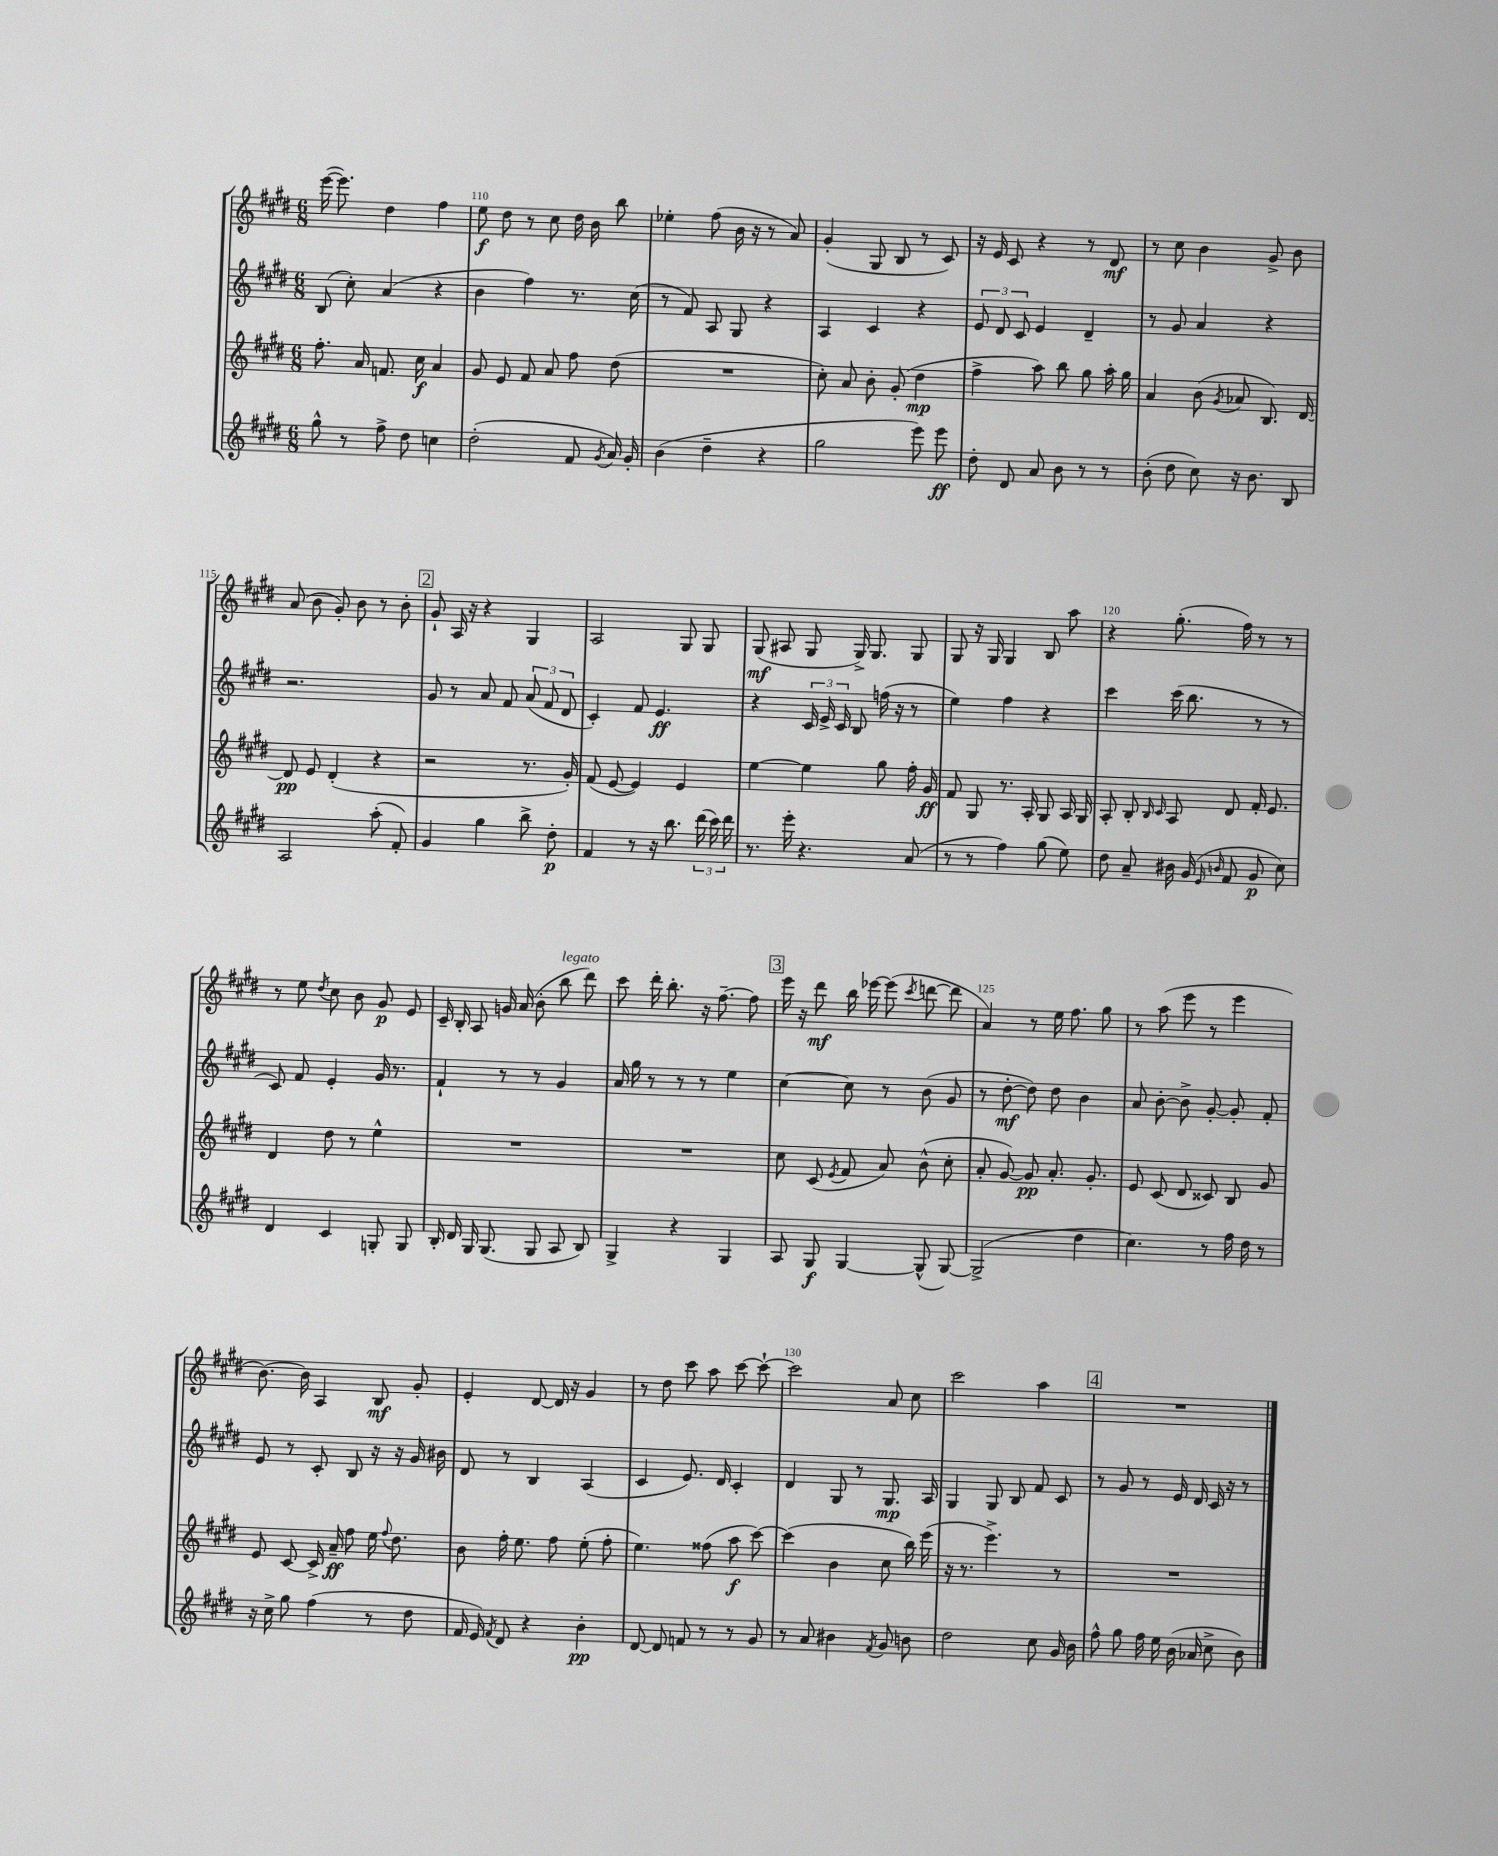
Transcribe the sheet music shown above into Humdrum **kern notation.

**kern	**kern	**kern	**kern
*staff4	*staff3	*staff2	*staff1
*clefG2	*clefG2	*clefG2	*clefG2
*k[f#c#g#d#]	*k[f#c#g#d#]	*k[f#c#g#d#]	*k[f#c#g#d#]
*M6/8	*M6/8	*M6/8	*M6/8
8gg#^^	8.ff#'	(8B	([16eee
.	.	.	8.eee])
8r	.	8cc#')	.
.	16a	.	.
8ff#^	8.f	(4a	4dd#
8dd#	.	.	.
.	16cc#	.	.
4cc	4a	4r	4ff#
=	=	=	=
(2dd#'	8g#	4b	8ee
.	8e	.	8dd#
.	8f#	4ff#)	8r
.	8a	.	8cc#
8f#	8ff#	8.r	16dd#
.	.	.	16b
8qg#	.	.	.
16a)	(8dd#	.	8bb
16g#'	.	(16cc#	.
=	=	=	=
(4b	2.r	8r	4ee-'
.	.	8f#)	.
4dd#~	.	8A	(8ff#
.	.	8G#	16b
.	.	.	16r
4r	.	4r	8r
.	.	.	8a)
=	=	=	=
2gg#	8cc#')	4A	(4g#'
.	8a	.	.
.	8b'	4c#	8G#
.	(8g#'	.	8B
8eee)	4dd#	4r	8r
8eee	.	.	8c#)
=	=	=	=
8dd#'	4ff#^	12e	16r
.	.	.	16e
.	.	12d#	.
8d#	.	.	8c#
.	.	12c#	.
8a	8aa)	4e	4r
8b	8bb	.	.
8r	8gg#	4d#~	8r
8r	16aa'	.	8d#
.	16gg#	.	.
=	=	=	=
(8b'	4a	8r	8r
8dd#	.	8g#	8cc#
8cc#)	(8b	4a	4b
.	8qg#	.	.
16r	8a-	.	.
8.b	.	.	.
.	8.B)	4r	8g#^
8B	.	.	8b
.	[16d#	.	.
=	=	=	=
2A	8d#]	2.r	(8a
.	8e	.	8b
.	(4d#'	.	8g#')
.	.	.	8b
(8aa'	4r	.	8r
8f#')	.	.	8b'
=	=	=	=
4g#	2r	8g#	8g#`
.	.	8r	16A
.	.	.	16r
4gg#	.	8a	4r
.	.	8f#	.
8bb^	8.r	(12a	4G#
.	.	12f#	.
8dd#'	.	.	.
.	.	12d#	.
.	16g#')	.	.
=	=	=	=
4f#	(8f#	4c#')	2A
.	[8e	.	.
8r	4e])	8f#	.
16r	.	4.e	.
8.bb	.	.	.
.	4e	.	8G#
(24ddd#	.	.	8G#
24ccc#)	.	.	.
24ddd#	.	.	.
=	=	=	=
8.r	[4ee	4r	(8G#
.	.	.	8A#
16eee'	.	.	.
4.r	4ee]	24c#	8G#
.	.	24e^	.
.	.	24c#	.
.	.	8B	16G#^)
.	.	.	8.G#
.	8gg#	(16ff	.
.	.	16r	.
(8a	16ff#'	8r	8G#
.	16g#	.	.
=	=	=	=
8r	8f#	4ee)	8G#
8r	8G#	.	16r
.	.	.	16G#
4ff#)	8.r	4ff#	4G#
.	16A'	.	.
(8gg#	8G#	4r	8B
8ee)	16A	.	8aa
.	16G#	.	.
=	=	=	=
8dd#	8A'	4ccc#	4r
8a~	8B'	.	.
.	16qqB	.	.
.	16qqc#	.	.
16b#	8A	(16ccc#	(8.gg#'
(16g#	.	8.bb	.
16qqe	.	.	.
16qqb	.	.	.
8f#	8d#	.	.
.	.	.	16ff#)
8g#	16f#'	8r	8r
.	8.e	.	.
8cc#)	.	8r	8r
=	=	=	=
4d#	4d#	8c#)	8r
.	.	8f#	8ee
.	.	.	8qdd#
4c#	8dd#	4e'	8cc#
.	8r	.	8b
8G'	4ee^^	16g#	8g#
.	.	8.r	.
8G	.	.	8e
=	=	=	=
16B'	2.r	4f#`	16c#~
16d#	.	.	16B'
16G#	.	.	8A
(8.G#	.	.	.
.	.	8r	16g
.	.	.	(16a
8G#	.	8r	8b'
8A	.	4g#	8bb
8B)	.	.	8ddd#)
=	=	=	=
4G#^	2.r	16a	8ccc#
.	.	16gg#	.
.	.	8r	16ddd#'
.	.	.	8.bb'
4r	.	8r	.
.	.	8r	16r
.	.	.	[8.ff#~
4G#	.	4ee	.
.	.	.	8ff#]
=	=	=	=
8A	8cc#	[4cc#	16eee
.	.	.	16r
8G#	(8c#	.	8ddd#
.	8qe	.	.
[4G#	8f#	8cc#]	16bb
.	.	.	[16eee-
.	8a)	8r	(8eee-]
.	.	.	8qccc#
(8G#^^]	(8b^^	(8b	[8ddd
[8G#)	8cc#'	8g#	8ddd]
=	=	=	=
(2G#^]	8a'	8r	4a)
.	[8g#)	[8dd#'	.
.	8g#]	8dd#])	8r
.	8.a'	8dd#	16ee
.	.	.	8.ff#
4dd#	.	4b	.
.	8.g#'	.	.
.	.	.	8gg#
=	=	=	=
4.cc#)	8e	8a	8r
.	(8c#	[8b'	(8aa
.	8d#	8b^]	8eee
8r	8c##)	[8g#'	8r
16ff#	8B	8g#']	4eee
16dd#	.	.	.
8r	8g#	8f#'	.
=	=	=	=
16r	8e	8e	[8.b)
16cc#^	.	.	.
8gg#	[8c#	8r	.
.	.	.	16b]
(4ff#	16c#^]	8c#'	4A
.	16a~	.	.
.	8ff#	8B	.
8r	16ee	16r	8B
.	8qqff#	.	.
.	8.dd#	16r	.
8dd#	.	16g#	8g#'
.	.	16b#	.
=	=	=	=
16f#	8b	8d#	4e'
16e)	.	.	.
8qf#	.	.	.
8d#	16ff#'	8r	.
.	8.ee	.	.
4r	.	4B	[8d#
.	8ff#	.	16d#]
.	.	.	16r
4b'	(8ee'	(4A	4g#
.	8ff#'	.	.
=	=	=	=
[8d#	4.ee)	4c#	8r
8d#]	.	.	8dd#
8f	.	8.e)	8ccc#
8r	(8ff##	.	8aa
.	.	16d#	.
8r	8aa	4c#'	[8ccc#
8g#	[8ccc#)	.	8ccc#`_
=	=	=	=
8r	(4ccc#]	4d#	2ccc#]
8a	.	.	.
4b#	4b	8G#	.
.	.	8r	.
8qf#	.	.	.
8g#	8cc#	8.G#	8a
8b	16bb)	.	8cc#
.	(16eee	16A	.
=	=	=	=
2dd#	16r	4G#	2ccc#
.	8.r	.	.
.	4.eee^)	8G#	.
.	.	8B	.
8cc#	.	8f#	4aa
16g#	8r	8c#	.
16b	.	.	.
=	=	=	=
8ff#^^	2.r	8r	2.r
8gg#	.	8g#	.
16ff#	.	8r	.
16ee	.	.	.
(16b	.	16e	.
16a-	.	16d#	.
8cc#^	.	16c#	.
.	.	16r	.
8b)	.	8r	.
==	==	==	==
*-	*-	*-	*-
